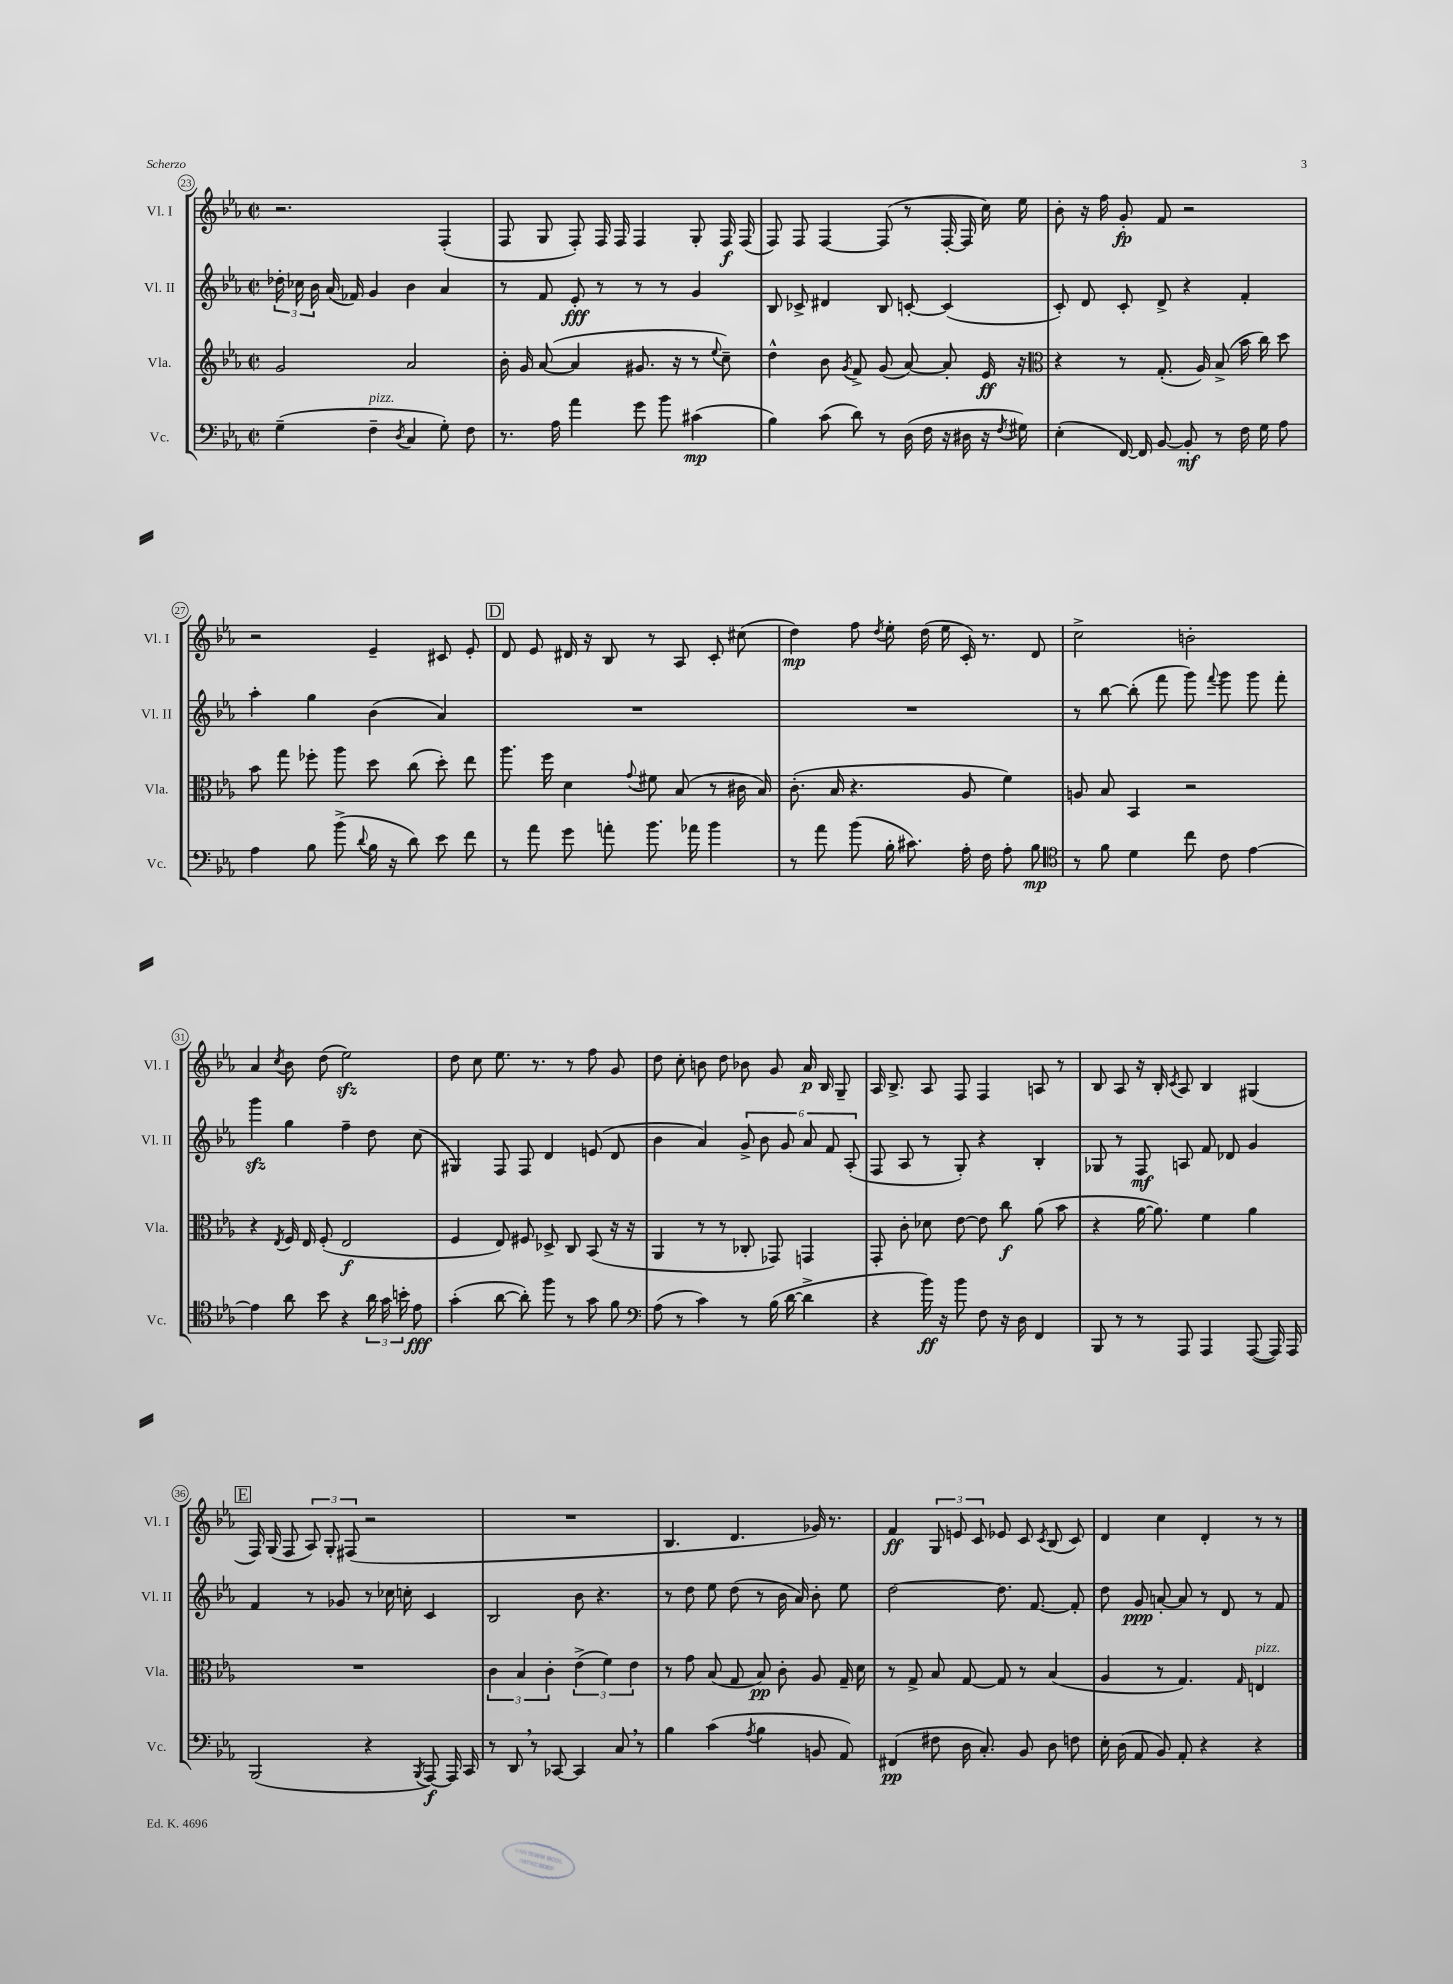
<<
\new StaffGroup <<
\new Staff = "s0" \with { instrumentName = "Vl. I" shortInstrumentName = "Vl. I" } {
    \clef treble \key ees \major \defaultTimeSignature \time 2/2
    \autoBeamOff r2. f4-.( |
    f8 g8 f8-.) f16 f16 f4 g8-. f16\f f16( |
    f8) f8 f4~ f8( r8 f16~-. f16 c''16) ees''16 |
    bes'8-. r16 f''16 g'8-.\fp f'8 r2 |
    r2 ees'4-- cis'8 ees'8-. |
    \mark \markup { \box "D" } d'8 ees'8 dis'16 r16 bes8 r8 aes8 c'8-. cis''8( |
    d''4\mp) f''8 \acciaccatura { d''8 } ees''8-. d''16( ees''16 c'16-.) r8. d'8 |
    c''2-> b'2-. |
    aes'4 \acciaccatura { c''8 } bes'8 d''8( ees''2\sfz) |
    d''8 c''8 ees''8. r8. r8 f''8 g'8 |
    d''8 c''8-. b'8 d''8 bes'8 g'8 aes'16\p bes16 g8-- |
    aes16 bes8.-> aes8 f8 f4 a8 r8 |
    bes8 aes8 r16 bes16-. \acciaccatura { c'8 } aes8 bes4 gis4( |
    \mark \markup { \box "E" } f16) g16( f8 \tuplet 3/2 { aes8) g8-. fis8( } r2 |
    R1 |
    bes4. d'4. ges'16) r8. |
    f'4\ff \tuplet 3/2 { g8 e'8 c'8 } ees'8 c'8 \acciaccatura { c'8 } bes8( c'8) |
    d'4 c''4 d'4-. r8 r8 \bar "|." |
}
\new Staff = "s1" \with { instrumentName = "Vl. II" shortInstrumentName = "Vl. II" } {
    \clef treble \key ees \major \defaultTimeSignature \time 2/2
    \autoBeamOff \tuplet 3/2 { des''16-. ces''16 bes'16 } aes'16( fes'16) g'4 bes'4 aes'4 |
    r8 f'8 ees'8-.\fff r8 r8 r8 g'4 |
    bes8 ces'8-> dis'4 bes8 c'8~-. c'4( |
    c'8-.) d'8 c'8-. d'8-> r4 f'4-. |
    aes''4-. g''4 bes'4( aes'4) |
    \mark \markup { \box "D" } R1 |
    R1 |
    r8 bes''8~ bes''8-.( f'''8 g'''8) \appoggiatura { f'''8 } g'''8 g'''8 f'''8-. |
    g'''4\sfz g''4 f''4-- d''8 c''8( |
    gis4) f8 f8 d'4 e'8( d'8 |
    bes'4 aes'4) \tuplet 6/4 { g'8-> bes'8 g'8 aes'8 f'8 aes8-.( } |
    f8 aes8 r8 g8-.) r4 bes4-. |
    ges8 r8 f8\mf a8 f'8 des'8 g'4 |
    \mark \markup { \box "E" } f'4 r8 ges'8 r8 ces''16 c''16-. c'4 |
    bes2 bes'8 r4. |
    r8 d''8 ees''8 d''8( r8 bes'16 aes'16) bes'8-. ees''8 |
    d''2~ d''8. f'8.~ f'8-. |
    d''8 g'8\ppp a'8~-. a'8 r8 d'8 r8 f'8 \bar "|." |
}
\new Staff = "s2" \with { instrumentName = "Vla." shortInstrumentName = "Vla." } {
    \clef treble \key ees \major \defaultTimeSignature \time 2/2
    \autoBeamOff g'2 aes'2 |
    bes'16-. g'16 aes'8~( aes'4 gis'8. r16 r8 \appoggiatura { ees''8 } c''8--) |
    d''4-^ bes'8 \acciaccatura { g'8 } f'8-> g'8( aes'8~) aes'8-. ees'16\ff r16 |
    \clef alto r4 r8 g8.-.( aes16) bes8->( bes'16 c''16) d''8 |
    bes'8 g''8 fes''8-. aes''8 d''8 c''8( d''8-.) ees''8 |
    \mark \markup { \box "D" } aes''8. f''16 d'4 \appoggiatura { g'8 } fis'8 bes8( r8 cis'16 bes16) |
    c'8.-.( bes16 r4. aes8 f'4) |
    a8 bes8 bes,4 r2 |
    r4 \acciaccatura { ees8 } f16 ees16 f8-.( ees2\f |
    f4 ees8) fis8 des8-> c8 bes,8( r16 r16 |
    aes,4 r8 r8 ces8-. ges,8) g,4 |
    g,8-. c'8-. des'8 ees'8~ ees'8 c''8\f aes'8( bes'8 |
    r4 aes'16~ aes'8.) f'4 aes'4 |
    \mark \markup { \box "E" } R1 |
    \tuplet 3/2 { c'4 bes4 c'4-. } \tuplet 3/2 { ees'4->( f'4) ees'4 } |
    r8 g'8 bes8( g8 bes8\pp) c'8-. aes8 g16-- d'16 |
    r8 g8-> bes8 g8~ g8 r8 bes4( |
    aes4 r8 g4.) \grace { g16 } e4^\markup { \italic "pizz." } \bar "|." |
}
\new Staff = "s3" \with { instrumentName = "Vc." shortInstrumentName = "Vc." } {
    \clef bass \key ees \major \defaultTimeSignature \time 2/2
    \autoBeamOff g4--( f4--^\markup { \italic "pizz." } \acciaccatura { d8 } c4 g8-.) f8 |
    r8. aes16 aes'4 g'8 bes'8 cis'4\mp( |
    bes4) c'8( d'8) r8 d16( f16 r16 dis16 r16 \acciaccatura { f8 } gis16) |
    ees4-.( f,16~) f,16 bes,8~ bes,8-.\mf r8 f16 g16 aes8 |
    aes4 bes8 bes'8->( \appoggiatura { d'8 } bes16 r16 d'8) ees'8 f'8 |
    \mark \markup { \box "D" } r8 aes'8 g'8 a'8-. bes'8. aes'16 bes'4 |
    r8 aes'8 bes'8( bes16-. cis'8.) aes16-. f16 aes8-. bes8\mp |
    \clef tenor r8 f'8 d'4 c''8 c'8 ees'4~ |
    ees'4 aes'8 bes'8 r4 \tuplet 3/2 { aes'16 g'16 b'16-. } ees'8\fff |
    g'4-.( aes'8~ aes'8-.) f''8 r8 g'8 f'8 |
    \clef bass aes8( r8 c'4) r8 bes16( d'16~ d'4-> |
    r4 bes'16\ff) r16 bes'8 f8 r16 d16 f,4 |
    bes,,8 r8 r8 aes,,8 aes,,4 aes,,8~( aes,,16) aes,,16 |
    \mark \markup { \box "E" } bes,,2( r4 \acciaccatura { bes,,8 } aes,,8~\f) aes,,16 c,16 |
    r8 d,8 \breathe r8 ces,8~ ces,4 c8 \breathe r8 |
    bes4 c'4( \acciaccatura { aes8 } bes4 b,8 aes,8) |
    fis,4\pp( fis8 d16 c8.-.) bes,8 d8 f8 |
    ees16-. d16( aes,8 bes,8) aes,8-. r4 r4 \bar "|." |
}
>>
>>
\layout { \context { \Score currentBarNumber = #23 \override BarNumber.stencil = #(make-stencil-circler 0.1 0.3 ly:text-interface::print) } }
